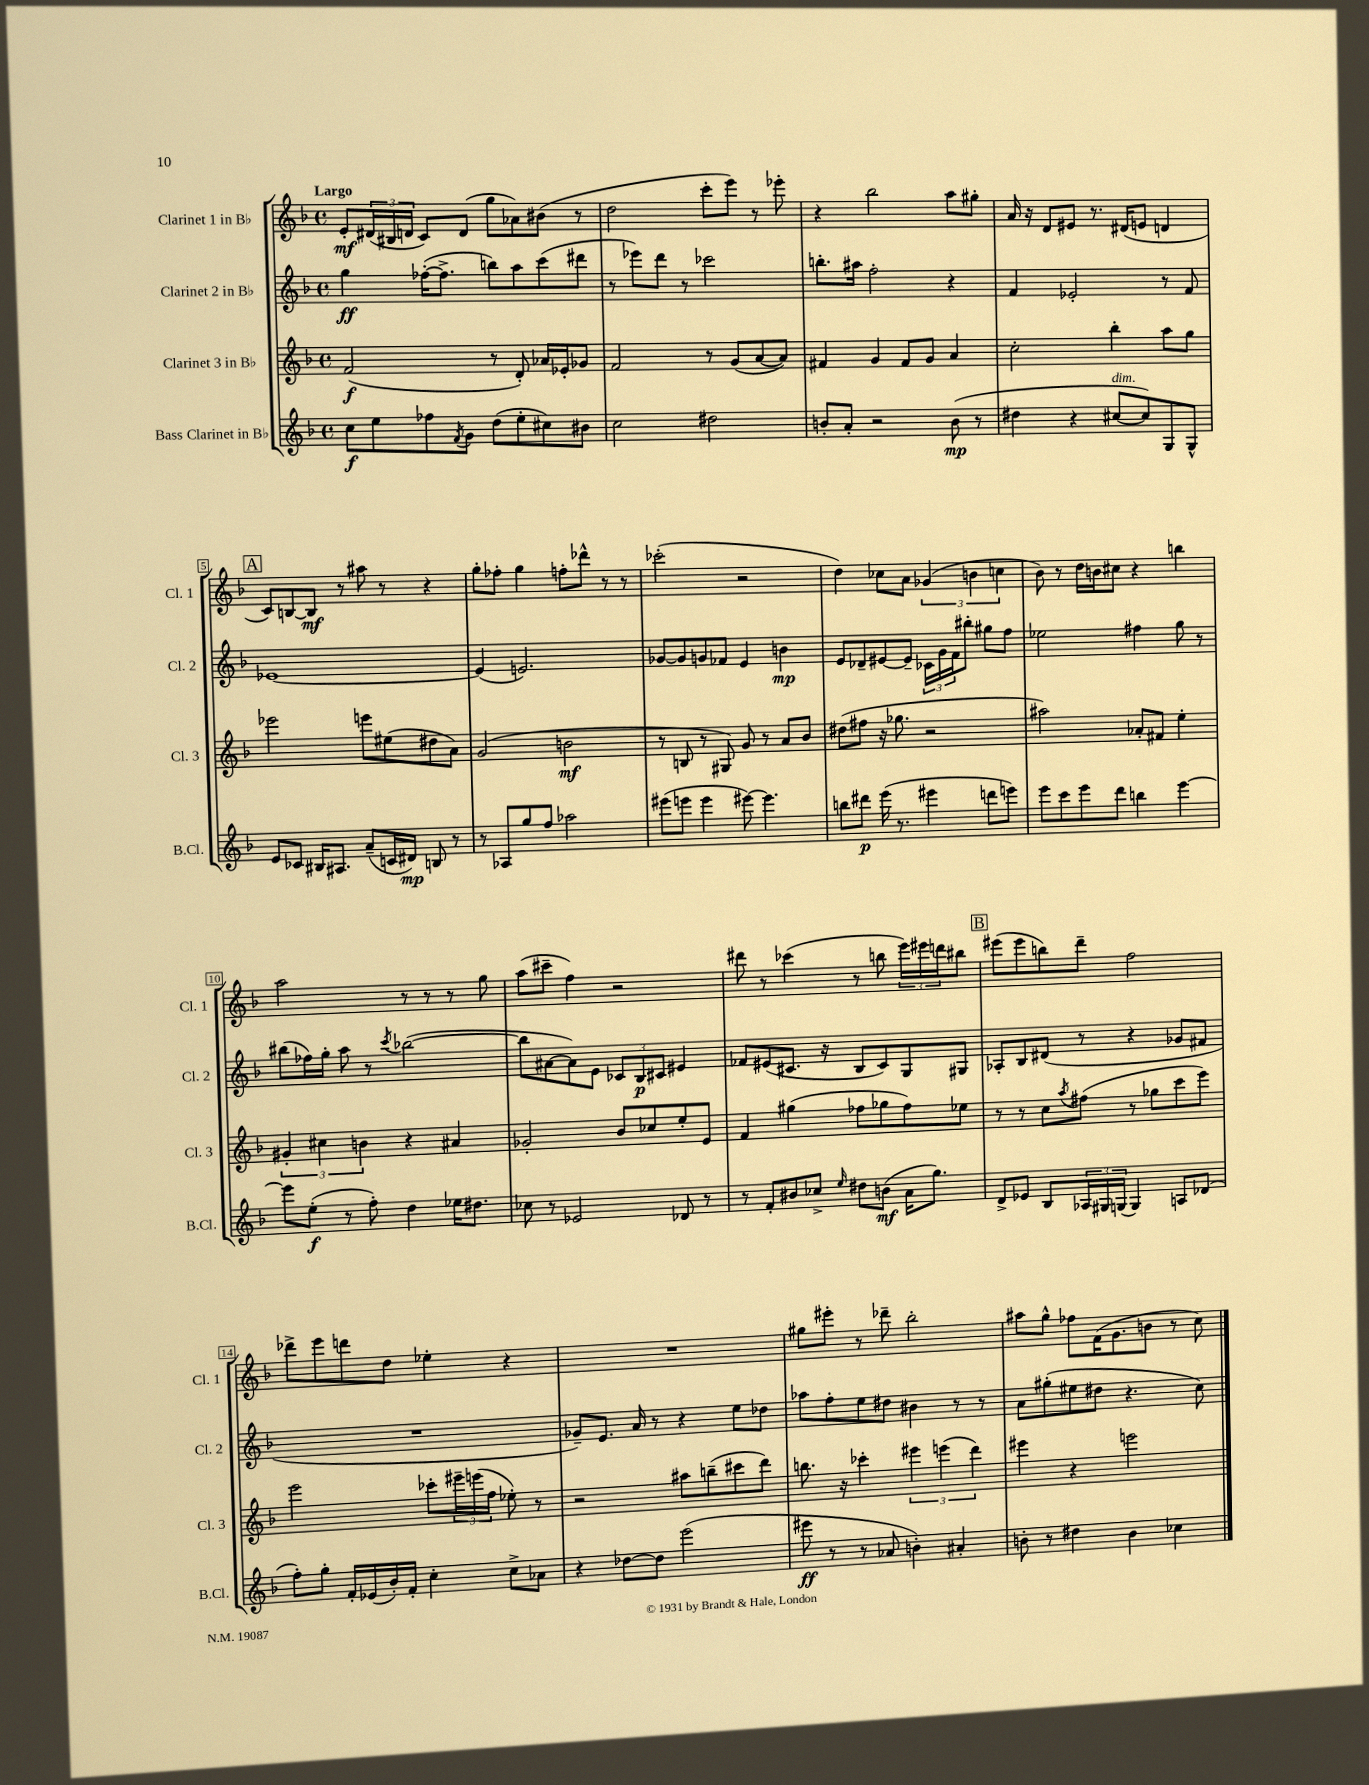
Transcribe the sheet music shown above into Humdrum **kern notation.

**kern	**dynam	**kern	**dynam	**kern	**dynam	**kern	**dynam
*part4	*part4	*part3	*part3	*part2	*part2	*part1	*part1
*staff4	*staff4	*staff3	*staff3	*staff2	*staff2	*staff1	*staff1
*I"Bass Clarinet in B♭	*	*I"Clarinet 3 in B♭	*	*I"Clarinet 2 in B♭	*	*I"Clarinet 1 in B♭	*
*I'B.Cl.	*	*I'Cl. 3	*	*I'Cl. 2	*	*I'Cl. 1	*
*clefG2	*	*clefG2	*	*clefG2	*	*clefG2	*
*k[b-]	*	*k[b-]	*	*k[b-]	*	*k[b-]	*
*M4/4	*	*M4/4	*	*M4/4	*	*M4/4	*
*met(c)	*	*met(c)	*	*met(c)	*	*met(c)	*
=1	=1	=1	=1	=1	=1	=1	=1
!	!	!	!	!	!	!LO:TX:a:B:t=Largo	!
8cc\L	f	(2f/	f	4gg\	ff	8e'/L	mf
8ee\	.	.	.	.	.	(24d#X/L	.
.	.	.	.	.	.	24B#X/	.
.	.	.	.	.	.	24dn/JJ	.
8ff-X\	.	.	.	([16ff-X'\KL	.	8c/L)	.
.	.	.	.	8.ff-^\J]	.	.	.
8qf/	.	.	.	.	.	.	.
8g\J	.	.	.	.	.	(8d/J	.
(8dd\L	.	8r	.	8bbn\L)	.	8gg\L	.
8ee'\	.	8d'/)	.	8aa\	.	8a-X\)	.
8cc#X\)	.	16a-X/LL	.	(8ccc\	.	(8b#X\J	.
.	.	16e-X'/J	.	.	.	.	.
8b#X\J	.	8g-X/J	.	8ddd#X\J	.	8r	.
=2	=2	=2	=2	=2	=2	=2	=2
2cc\	.	2f/	.	8r	.	2dd\	.
.	.	.	.	8eee-X\L)	.	.	.
.	.	.	.	8ddd\J	.	.	.
.	.	.	.	8r	.	.	.
2dd#X\	.	8r	.	2ccc-X\	.	8ccc'\L	.
.	.	(8g/L	.	.	.	8eee\J)	.
.	.	[8a/	.	.	.	8r	.
.	.	8a/J])	.	.	.	8eee-X'\	.
=3	=3	=3	=3	=3	=3	=3	=3
8bn'/L	.	4f#X/	.	8.bbn'\L	.	4r	.
8a'/J	.	.	.	.	.	.	.
.	.	.	.	16aa#X\Jk	.	.	.
2r	.	4g/	.	2ff'\	.	2bb-\	.
.	.	8f#/L	.	.	.	.	.
.	.	8g/J	.	.	.	.	.
(8b\	mp	4a/	.	4r	.	8aa\L	.
8r	.	.	.	.	.	8gg#X'\J	.
=4	=4	=4	=4	=4	=4	=4	=4
4dd#X\	.	2cc'\	.	4f/	.	16a/	.
.	.	.	.	.	.	16r	.
.	.	.	.	.	.	8d/L	.
4r	.	.	.	2e-X'/	.	8e#X/J	.
.	.	.	.	.	.	8.r	.
!LO:TX:a:i:t=dim.	!	!	!	!	!	!	!
[8cc#X/L	.	4bb-'\	.	.	.	.	.
.	.	.	.	.	.	(16d#X/KL	.
8cc#/])	.	.	.	.	.	8en/J	.
8G/	.	8aa\L	.	8r	.	4dn/	.
8G^^/J	.	8gg\J	.	8f/	.	.	.
!!LO:LB:g=z
!!LO:REH:place=s1:t=A
=5	=5	=5	=5	=5	=5	=5	=5
8e/L	.	2eee-X\	.	[1e-X	.	8c/L)	.
8c-X/J	.	.	.	.	.	[8Bn/	.
16B#X/KL	.	.	.	.	.	8B/J]	mf
8.A#X/J	.	.	.	.	.	.	.
.	.	.	.	.	.	8r	.
(8a~/L	.	8eeen\L	.	.	.	8aa#X\	.
16cn/L	.	(8ee#X\	.	.	.	8r	.
16d#X/JJ)	mp	.	.	.	.	.	.
8Bn/	.	8dd#X\	.	.	.	4r	.
8r	.	8a\J)	.	.	.	.	.
=6	=6	=6	=6	=6	=6	=6	=6
8r	.	(2g/	.	(4e-/]	.	8gg'\L	.
8A-X/L	.	.	.	.	.	8ff-X'\J	.
8gg/	.	.	.	2.en/)	.	4gg\	.
8ff/J	.	.	.	.	.	.	.
2aa-X\	.	2bn\	mf	.	.	8ffn'\L	.
.	.	.	.	.	.	8ddd-X^^\J	.
.	.	.	.	.	.	8r	.
.	.	.	.	.	.	8r	.
=7	=7	=7	=7	=7	=7	=7	=7
(8eee#X\L	.	8r	.	[8g-X/L	.	(2ccc-X'\	.
8eeen\J	.	8Bn/	.	8g-/]	.	.	.
4eee\	.	8r	.	8gn/	.	.	.
.	.	8G#X/)	.	8f-X/J	.	.	.
[8eee#X\)	.	8g/	.	4e/	.	2r	.
4.eee#\]	.	8r	.	.	.	.	.
.	.	8a/L	.	4bn\	mp	.	.
.	.	8b-/J	.	.	.	.	.
=8	=8	=8	=8	=8	=8	=8	=8
8bbn\L	.	(8dd#X\L	.	8e/L	.	4dd\)	.
8ddd#X\J	p	8ff#X\J	.	8d-X~/	.	.	.
(16eee\	.	16r	.	[8e#X/	.	8cc-X\L	.
8.r	.	8.gg-X\	.	.	.	.	.
.	.	.	.	8e#~/J]	.	8a\J	.
4eee#X\	.	2r	.	24c-X\LL	.	(6g-X/	.
.	.	.	.	24g\	.	.	.
.	.	.	.	24f\J	.	.	.
.	.	.	.	8bb#X'\J	.	.	.
.	.	.	.	.	.	6bn\	.
8dddn\L	.	.	.	8gg#X\L	.	.	.
.	.	.	.	.	.	6ccn\	.
8eeen\J)	.	.	.	8ff\J	.	.	.
=9	=9	=9	=9	=9	=9	=9	=9
8eee\L	.	2aa#X\)	.	2ee-X\	.	8b-\)	.
8ccc\	.	.	.	.	.	8r	.
8eee\	.	.	.	.	.	16dd\LL	.
.	.	.	.	.	.	16bn\J	.
8ddd\J	.	.	.	.	.	8cc#X\J	.
4bbn\	.	8a-X'/L	.	4ff#X\	.	4r	.
.	.	8f#X/J	.	.	.	.	.
[4eee\	.	4ee'\	.	8gg\	.	4bbn\	.
.	.	.	.	8r	.	.	.
!!LO:LB:g=z
=10	=10	=10	=10	=10	=10	=10	=10
8eee\L]	.	6g#X'/	.	(8bb#X\L	.	2aa\	.
(8ee'\J	f	.	.	16ff-X\L)	.	.	.
.	.	6cc#X\	.	.	.	.	.
.	.	.	.	16gg'\JJ	.	.	.
8r	.	.	.	8aa\	.	.	.
.	.	6bn\	.	.	.	.	.
8ff'\)	.	.	.	8r	.	.	.
.	.	.	.	8qccc/	.	.	.
4dd\	.	4r	.	([2bb-X\	.	8r	.
.	.	.	.	.	.	8r	.
16ee-X\KL	.	4a#X/	.	.	.	8r	.
8.dd#X\J	.	.	.	.	.	.	.
.	.	.	.	.	.	8gg\	.
=11	=11	=11	=11	=11	=11	=11	=11
8cc-X\	.	2g-X'/	.	8bb-\L]	.	(8aa\L	.
8r	.	.	.	[8a#X\	.	8ccc#X~\J	.
2e-X/	.	.	.	8a#\])	.	4ff\)	.
.	.	.	.	8e\J	.	.	.
.	.	8b-/L	.	12c-X/L	.	2r	.
.	.	.	.	12B-/	p	.	.
.	.	8cc-X/	.	.	.	.	.
.	.	.	.	12c#X/J	.	.	.
8d-X/	.	8ee'/	.	4e#X/	.	.	.
8r	.	8e/J	.	.	.	.	.
=12	=12	=12	=12	=12	=12	=12	=12
8r	.	4f/	.	8f-X/L	.	8ddd#X\	.
8f'/L	.	.	.	(8e#X/	.	8r	.
8b#X/	.	(4gg#X\	.	8.c#X/J	.	(4ccc-X\	.
8cc-X^/J	.	.	.	.	.	.	.
.	.	.	.	16r	.	.	.
16qqee/	.	.	.	.	.	.	.
8dd#X\L	.	8ff-X\L	.	8B-/L	.	8r	.
(8bn\J	mf	8gg-X\	.	8c#/)	.	8bbn\	.
16a\KL	.	8ff-\)	.	8G/	.	24eee\LL)	.
.	.	.	.	.	.	24eee#X\	.
8.gg\J)	.	.	.	.	.	.	.
.	.	.	.	.	.	24dddn\J	.
.	.	8ee-X\J	.	8G#X/J	.	8bb#X\J	.
!!LO:REH:place=s1:t=B
=13	=13	=13	=13	=13	=13	=13	=13
8d^/L	.	8r	.	8A-X'/L	.	(8eee#X\L	.
8e-X/J	.	8r	.	8B-/	.	8eee#\	.
8B-/L	.	8cc\L	.	(8d#X/J	.	8bbn\)	.
.	.	8qaa/	.	.	.	.	.
24A-X/L	.	(8ff#X\J	.	8r	.	8ddd~\J	.
24G#X/	.	.	.	.	.	.	.
(24Gn/JJ	.	.	.	.	.	.	.
4G/)	.	8r	.	4r	.	2ff\	.
.	.	8gg-X\L	.	.	.	.	.
8An/L	.	8ccc\	.	8g-X/L	.	.	.
(8d-X/J	.	8eee\J)	.	8f#X/J	.	.	.
!!LO:LB:g=z
=14	=14	=14	=14	=14	=14	=14	=14
8ff'\L)	.	2eee\	.	1r	.	8ddd-X^\L	.
8gg'\J	.	.	.	.	.	8eee\	.
16f'/LL	.	.	.	.	.	8dddn\	.
(16e-X/	.	.	.	.	.	.	.
16b-'/)	.	.	.	.	.	8dd\J	.
16f'/JJ	.	.	.	.	.	.	.
4cc'\	.	8ccc-X'\L	.	.	.	4ee-X'\	.
.	.	24eee#X~\L	.	.	.	.	.
.	.	(24eeen\	.	.	.	.	.
.	.	24ff\JJ	.	.	.	.	.
8cc^\L	.	8ee-X'\)	.	.	.	4r	.
8a-X\J	.	8r	.	.	.	.	.
=15	=15	=15	=15	=15	=15	=15	=15
4r	.	2r	.	8g-X~/L)	.	1r	.
.	.	.	.	8.e/J	.	.	.
[8dd-X\L	.	.	.	.	.	.	.
.	.	.	.	16a/	.	.	.
8dd-\J]	.	.	.	8r	.	.	.
(2eee\	.	8aa#X\L	.	4r	.	.	.
.	.	(8bbn~\	.	.	.	.	.
.	.	8ccc#X\	.	8ee\L	.	.	.
.	.	8ddd\J)	.	8dd-X\J	.	.	.
=16	=16	=16	=16	=16	=16	=16	=16
8eee#X\	ff	8.bbn\	.	8aa-X\L	.	8gg#X\L	.
8r	.	.	.	8ff'\	.	8eee#X'\J	.
.	.	16r	.	.	.	.	.
8r	.	4ccc-X'\	.	8ee\	.	8r	.
8a-X/	.	.	.	8dd#X\J	.	8ddd-X~\	.
4bn'\)	.	6eee#X\	.	4b#X\	.	2bb-'\	.
.	.	(6eeen\	.	.	.	.	.
4a#X'/	.	.	.	8r	.	.	.
.	.	6ddd\)	.	.	.	.	.
.	.	.	.	8r	.	.	.
=17	=17	=17	=17	=17	=17	=17	=17
8bn'\	.	4eee#X\	.	8a\L	.	8aa#X\L	.
8r	.	.	.	(8gg#X'\	.	8gg^^\J	.
4dd#X\	.	4r	.	8ee#X\	.	8ff-X\L	.
.	.	.	.	8dd#X\J	.	(16f\K	.
.	.	.	.	.	.	8.g\	.
4b\	.	2eeen\	.	4.r	.	.	.
.	.	.	.	.	.	8bn\J	.
4cc-X\	.	.	.	.	.	8r	.
.	.	.	.	8cc\)	.	8cc\)	.
==	==	==	==	==	==	==	==
*-	*-	*-	*-	*-	*-	*-	*-
